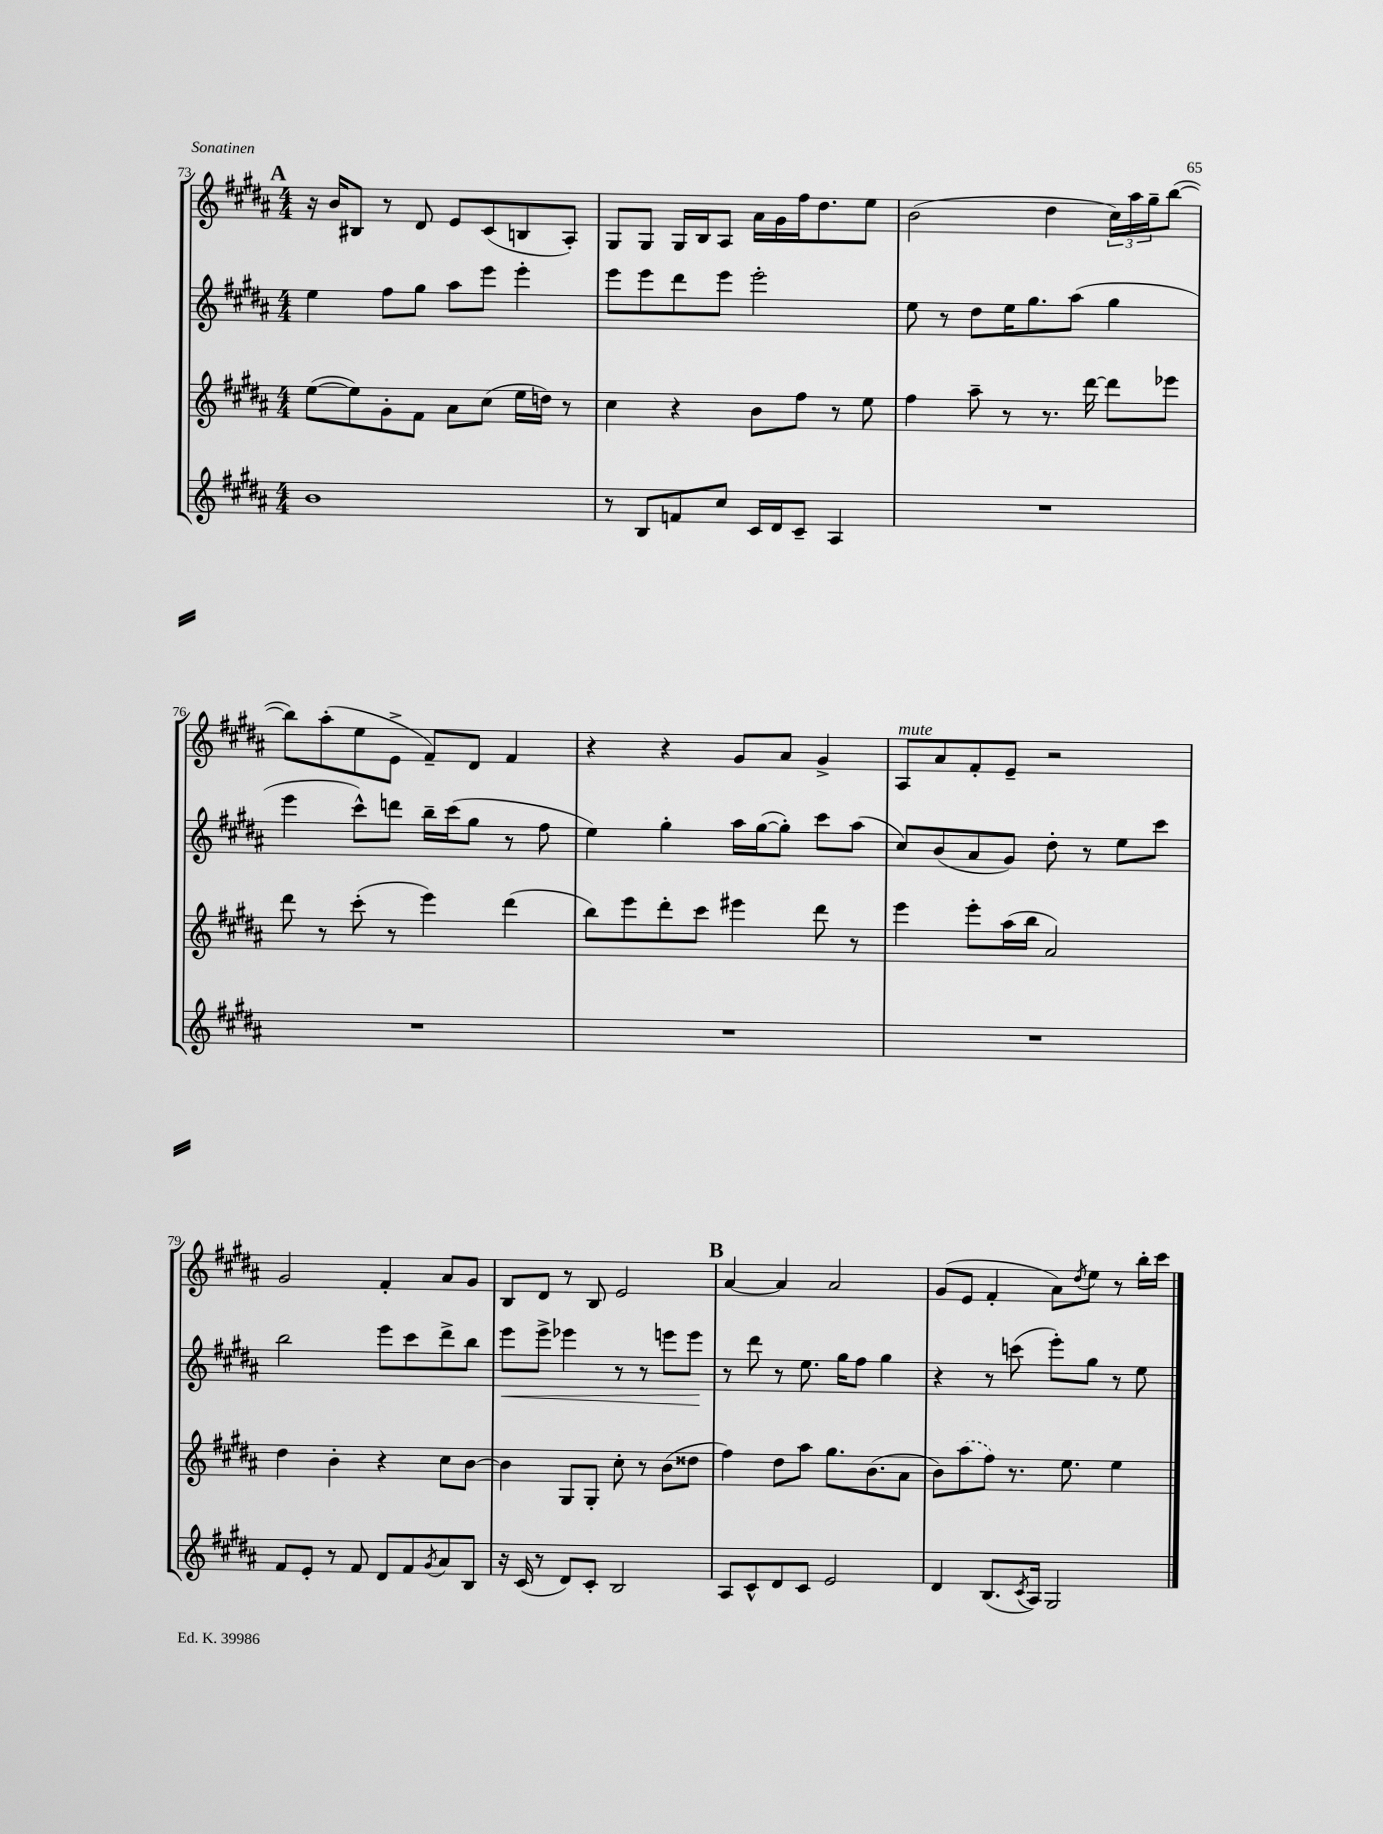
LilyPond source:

<<
\new StaffGroup <<
\new Staff = "s0" {
    \clef treble \key b \major \numericTimeSignature \time 4/4
    \mark \markup { \bold "A" } r16 b'16 bis8 r8 dis'8 e'8 cis'8( b8 ais8-.) |
    gis8 gis8 gis16 b16 ais8 ais'16 gis'16 fis''16 dis''8. e''8 |
    b'2( dis''4 \tuplet 3/2 { cis''16) ais''16 gis''16-- } b''8~( |
    b''8) ais''8-.( e''8 e'8-> fis'8--) dis'8 fis'4 |
    r4 r4 gis'8 ais'8 gis'4-> |
    ais8^\markup { \italic "mute" } ais'8 fis'8-. e'8-- r2 |
    gis'2 fis'4-. ais'8 gis'8 |
    b8 dis'8 r8 b8 e'2 |
    \mark \markup { \bold "B" } ais'4~ ais'4 ais'2 |
    gis'8( e'8 fis'4-. ais'8) \acciaccatura { dis''8 } e''8 r8 b''16-. cis'''16 \bar "|." |
}
\new Staff = "s1" {
    \clef treble \key b \major \numericTimeSignature \time 4/4
    \mark \markup { \bold "A" } e''4 fis''8 gis''8 ais''8 e'''8 e'''4-. |
    e'''8 e'''8 dis'''8 e'''8 e'''2-. |
    e''8 r8 dis''8 e''16 gis''8. ais''8( gis''4 |
    e'''4 cis'''8-^) d'''8 b''16-- cis'''16( gis''8 r8 fis''8 |
    e''4) gis''4-. ais''16 gis''16~( gis''8-.) cis'''8 ais''8( |
    cis''8) b'8( ais'8 gis'8) dis''8-. r8 e''8 cis'''8 |
    b''2 e'''8 cis'''8 dis'''8-> b''8 |
    e'''8\< e'''8-> ees'''4 r8 r8 e'''8 e'''8\! |
    \mark \markup { \bold "B" } r8 dis'''8 r8 e''8. gis''16 fis''8 gis''4 |
    r4 r8 c'''8( e'''8-.) gis''8 r8 e''8 \bar "|." |
}
\new Staff = "s2" {
    \clef treble \key b \major \numericTimeSignature \time 4/4
    \mark \markup { \bold "A" } e''8~( e''8) gis'8-. fis'8 ais'8 cis''8( e''16 d''16) r8 |
    cis''4 r4 b'8 fis''8 r8 e''8 |
    fis''4 ais''8-- r8 r8. dis'''16~ dis'''8 ees'''8 |
    dis'''8 r8 cis'''8-.( r8 e'''4) dis'''4( |
    b''8) e'''8 dis'''8-. cis'''8 eis'''4 dis'''8 r8 |
    e'''4 e'''8-. ais''16( b''16 ais'2) |
    dis''4 b'4-. r4 cis''8 b'8~ |
    b'4 gis8 gis8-. cis''8-. r8 b'8( disis''8 |
    \mark \markup { \bold "B" } fis''4) dis''8 ais''8 gis''8. b'8.( ais'8 |
    b'8) \once \slurDashed ais''8( fis''8) r8. e''8. e''4 \bar "|." |
}
\new Staff = "s3" {
    \clef treble \key b \major \numericTimeSignature \time 4/4
    \mark \markup { \bold "A" } b'1 |
    r8 b8 f'8 cis''8 cis'16 dis'16 cis'8-- ais4 |
    R1 |
    R1 |
    R1 |
    R1 |
    fis'8 e'8-. r8 fis'8 dis'8 fis'8 \acciaccatura { gis'8 } ais'8 b8 |
    r16 cis'16( r8 dis'8) cis'8-. b2 |
    \mark \markup { \bold "B" } ais8 cis'8-^ dis'8 cis'8 e'2 |
    dis'4 b8.( \acciaccatura { cis'8 } ais16) gis2 \bar "|." |
}
>>
>>
\layout { \context { \Score currentBarNumber = #73 } }
